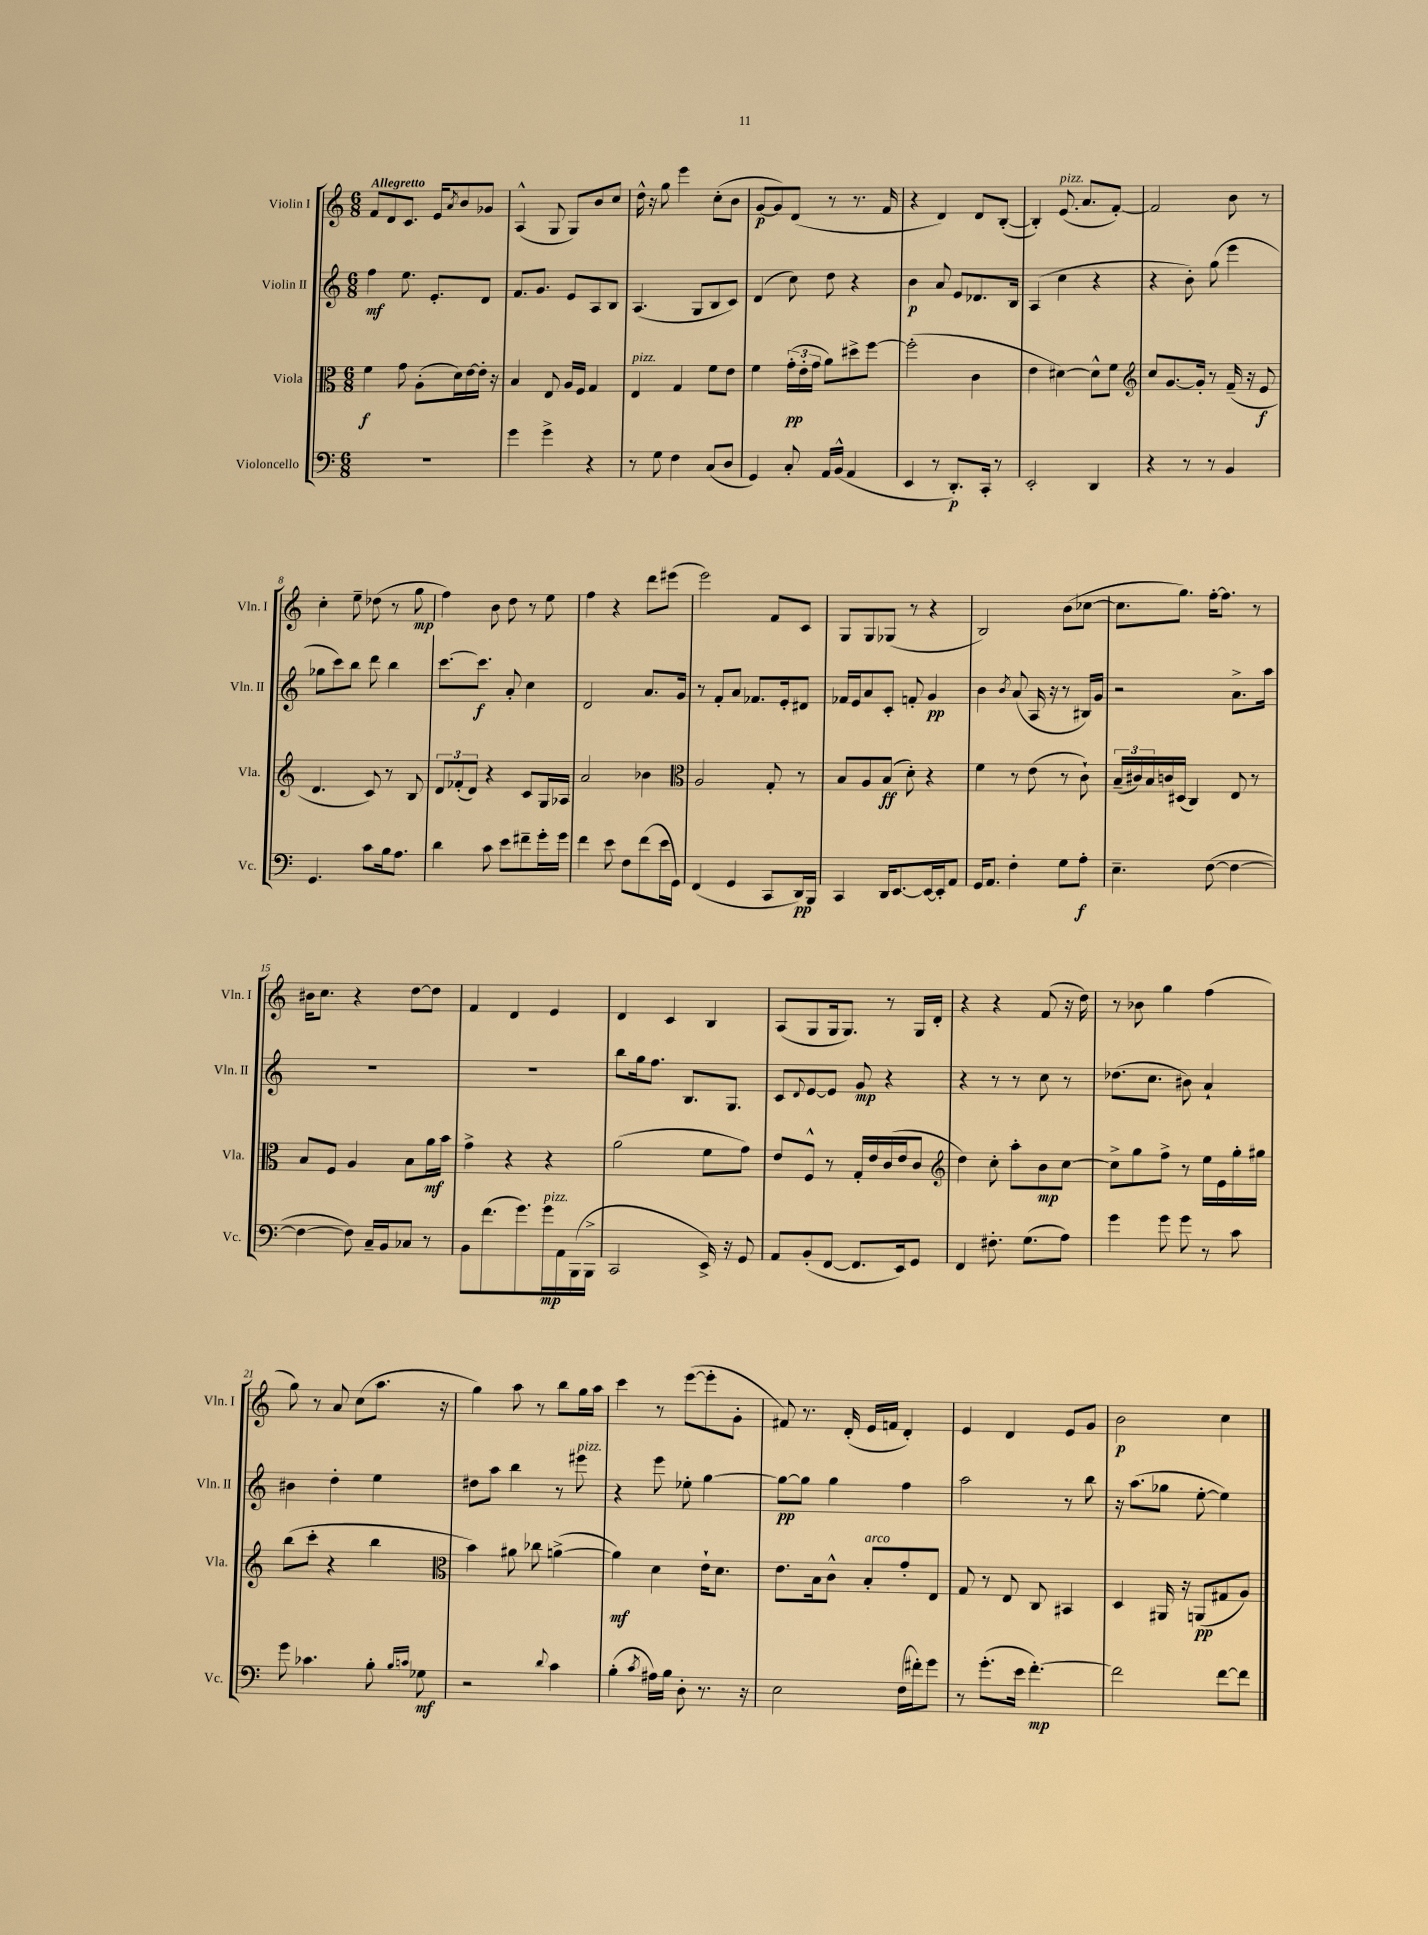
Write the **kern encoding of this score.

**kern	**kern	**kern	**kern
*staff4	*staff3	*staff2	*staff1
*clefF4	*clefC3	*clefG2	*clefG2
*k[]	*k[]	*k[]	*k[]
*M6/8	*M6/8	*M6/8	*M6/8
2.r	4f\	4ff\	8f/L
.	.	.	8d/
.	8g\	8.ee\	8.c/J
.	(8A'\L	.	.
.	.	8.e'/L	16e/LK
.	.	.	8qa/
.	16d\L)	.	8b/
.	[16e\	.	.
.	16e'\]JJ	8d/J	8g-/J
.	16r	.	.
=	=	=	=
4g\	4B/	8.f/L	(4A^^/
.	.	8.g/J	.
4g^\	8E/	.	8G/
.	16A/LL	8e/L	8G/L)
.	16F/JJ	.	.
4r	4G/	8A/	8b/
.	.	8B/J	8cc/J
=	=	=	=
8r	4E/	(4.A/	16dd^^\
.	.	.	16r
8G\	.	.	8gg\
4F\	4G/	.	4eee\
.	.	8G/L	.
(8C/L	8f\L	8B/	(8cc'\L
8D/J	8e\J	8c/J)	8b\J
=	=	=	=
4GG/)	4f\	(4d/	[8g/L
.	.	.	8g/])
8C'/	(24g'\LL	8cc\)	(8d/J
.	24e'\	.	.
.	24g\JJ	.	.
16AA/LL	8a\L)	8dd\	8r
(16BB^^/JJ	.	.	.
4AA/	8dd#^\	4r	8.r
.	[8ff\J	.	.
.	.	.	16f/
=	=	=	=
4EE/	(2ff'\]	4b\	4r
8r	.	8a/	4d/)
8.DD'/L)	.	8e/L	.
.	4c\	8.d-/	8d/L
16CC'/Jk	.	.	.
8r	.	.	([8B'/J
.	.	16B/Jk	.
=	=	=	=
2EE'/	4e\	(4A/	4B'/])
.	[4d#\)	4cc\	(8.e/
.	.	.	8.a/L
4DD/	8d#^^\]L	4r	.
.	8f\J	.	[8f'/J)
=	=	=	=
*	*clefG2	*	*
4r	8cc/L	4r	2f/]
.	[8.g/	.	.
8r	.	8b'\)	.
.	16g'/]Jk	.	.
8r	8r	(8gg\	.
4BB/	(16f~/	4eee\	8b\
.	16r	.	.
.	8e/	.	8r
=	=	=	=
4.GG/	4.d/	8gg-\L	4cc'\
.	.	8ccc\)	.
.	.	8bb\J	8ee~\
8c\L	8c/)	8ddd\	(8dd-\
16B\k	8r	4bb\	8r
8.A\J	.	.	.
.	8B/	.	8gg\
=	=	=	=
4d\	12d/L	[8.ccc\L	4ff\)
.	(12f-'/	.	.
.	12d/J)	.	.
.	.	8.ccc\]J	.
8c\	4r	.	8b\
8e\L	.	8a'/	8dd\
8f#~\	8c/L	4cc\	8r
16g'\L	16G/L	.	8ee\
16g\JJ	16A-/JJ	.	.
=	=	=	=
4f\	2a/	2d/	4ff\
8e\	.	.	4r
8F\L	.	.	.
(8f\	4b-\	8.a/L	8ddd\L
16e\L	.	.	(8eee#\J
16GG\JJ)	.	16g/Jk	.
=	=	=	=
*	*clefC3	*	*
(4FF/	2A/	8r	2eee\)
.	.	8f'/L	.
4GG/	.	8a/J	.
.	.	8.f-/L	.
8CC/L	8G'/	.	8f/L
.	.	16e'/k	.
16DD/L)	8r	8d#/J	8c/J
16BBB/JJ	.	.	.
=	=	=	=
4CC/	8B/L	16f-/LL	8G/L
.	.	16e/J	.
.	8A/	8a/	8G/
16DD/LK	(8B/J	8c'/J	(8G-/J
[8.EE/	.	.	.
.	8d'\)	8f'/	8r
16EE/_L	4r	4g/	4r
16EE'/]J	.	.	.
8AA/J	.	.	.
=	=	=	=
16GG/LK	4f\	4b\	2B/)
8.AA/J	.	.	.
.	.	8qb/	.
4F'\	8r	(8a/	.
.	(8e\	16A/	.
.	.	16r	.
8G\L	8r	8r	(8b\L
8A'\J	8c`\)	16B#/LL)	[8cc-\J
.	.	16g/JJ	.
=	=	=	=
4.E~\	(24B~/LL	2r	8.cc-\]L
.	24c#/)	.	.
.	24B/	.	.
.	16c/	.	.
.	(16D#/JJ	.	8.gg\J)
.	4C/)	.	.
([8F\	.	.	[16ff'\LK
.	.	.	8.ff\]J
4F\_	8E/	8.a^\L	.
.	8r	.	8r
.	.	16aa\Jk	.
=	=	=	=
4F\_	8B/L	2.r	16b#\LK
.	.	.	8.cc\J
.	8F/J	.	.
8F\])	4A/	.	4r
16C~/LL	.	.	.
16BB/J	.	.	.
8C-/J	8B\L	.	[8dd\L
8r	16a\L	.	8dd\]J
.	16b\JJ	.	.
=	=	=	=
8BB\L	4g^\	2.r	4f/
(8.f\	.	.	.
.	4r	.	4d/
8.g\)	.	.	.
16g\L	4r	.	4e/
16AA\	.	.	.
(16BBB\	.	.	.
16BBB^\JJ	.	.	.
=	=	=	=
2CC/	(2a\	8bb\L	4d/
.	.	16gg\k	.
.	.	8.ff\J	.
.	.	.	4c/
.	.	8.B/L	.
16EE^/)	8f\L	.	4B/
16r	.	8.G/J	.
8GG/	8g\J)	.	.
=	=	=	=
8AA/L	8e/L	8c/L	(8A/L
.	.	8qqd/	.
(8BB'/	8F^^/J	[8e/	8G/
[8FF/J	8r	8e/]J	16G/k
.	.	.	8.G/J)
8.FF/]L	16G'/LL	8g/	.
.	16e/	.	.
.	(16c/	4r	8r
16EE/k)	16e/J	.	.
8GG/J	8c/J	.	16G/LL
.	.	.	16d'/JJ
=	=	=	=
*	*clefG2	*	*
4FF/	4dd\)	4r	4r
8.F#'\	8cc'\	8r	4r
.	8aa'\L	8r	.
(8.G\L	.	.	.
.	8b\	8cc\	(8f/
8A\J)	[8cc\J	8r	16r
.	.	.	16dd\)
=	=	=	=
4g\	8cc^\]L	(8.dd-\L	8r
.	8gg\	.	8b-\
.	.	8.cc\J	.
8g\	8ff^\J	.	4gg\
8g\	8r	8b#\)	.
8r	16ee\LL	4a`/	(4ff\
.	16e\	.	.
8c\	16gg'\	.	.
.	16gg#\JJ	.	.
=	=	=	=
8g\	(8bb\L	4b#\	8gg\)
4.c-\	8ccc'\J	.	8r
.	4r	4dd'\	8a/
.	.	.	(8cc\L
8B'\	4bb\	4ee\	8.aa\J
16qqB/LL	.	.	.
16qqc/JJ	.	.	.
8G-\	.	.	.
.	.	.	16r
=	=	=	=
*	*clefC3	*	*
2r	4b\)	8dd#\L	4gg\)
.	.	8aa\J	.
.	8a#\	4bb\	8aa\
.	8cc-\	.	8r
8qqd/	.	.	.
4c\	([4a^\	8r	8bb\L
.	.	8eee#\	16gg\L
.	.	.	16aa\JJ
=	=	=	=
(4B'\	4a\])	4r	4ccc\
8qc/	.	.	.
16A#\LL)	4d\	8eee\	8r
16B\JJ	.	.	.
8D'\	.	8ee-'\	([8eee\L
8.r	16e`\LK	[4gg\	8eee'\]
.	8.d\J	.	.
.	.	.	8g'\J
16r	.	.	.
=	=	=	=
2E\	8.e\L	8gg\_L	8f#/)
.	.	8gg\]J	8.r
.	16B\k	.	.
.	8c^^\J	4gg\	.
.	.	.	(16d'/
.	8B'/L	.	16e/LL
.	.	.	16f/JJ
(16F\LL	8g'/	4ff\	4d'/)
16f#'\J)	.	.	.
8g\J	8E/J	.	.
=	=	=	=
8r	8G/	2aa\	4e/
(8.g'\L	8r	.	.
.	8E/	.	4d/
16e\Jk	.	.	.
[4.f'\)	8C/	.	.
.	4BB#/	8r	8e/L
.	.	8bb\	8g/J
=	=	=	=
2f\]	4D/	16r	2b\
.	.	(8.aa\L	.
.	16AA#/	8gg-\J	.
.	16r	.	.
.	(8AA/L	[8ee'\	.
[8f\L	8G#/	4ee\])	4cc\
8f\]J	8A/J)	.	.
==	==	==	==
*-	*-	*-	*-
